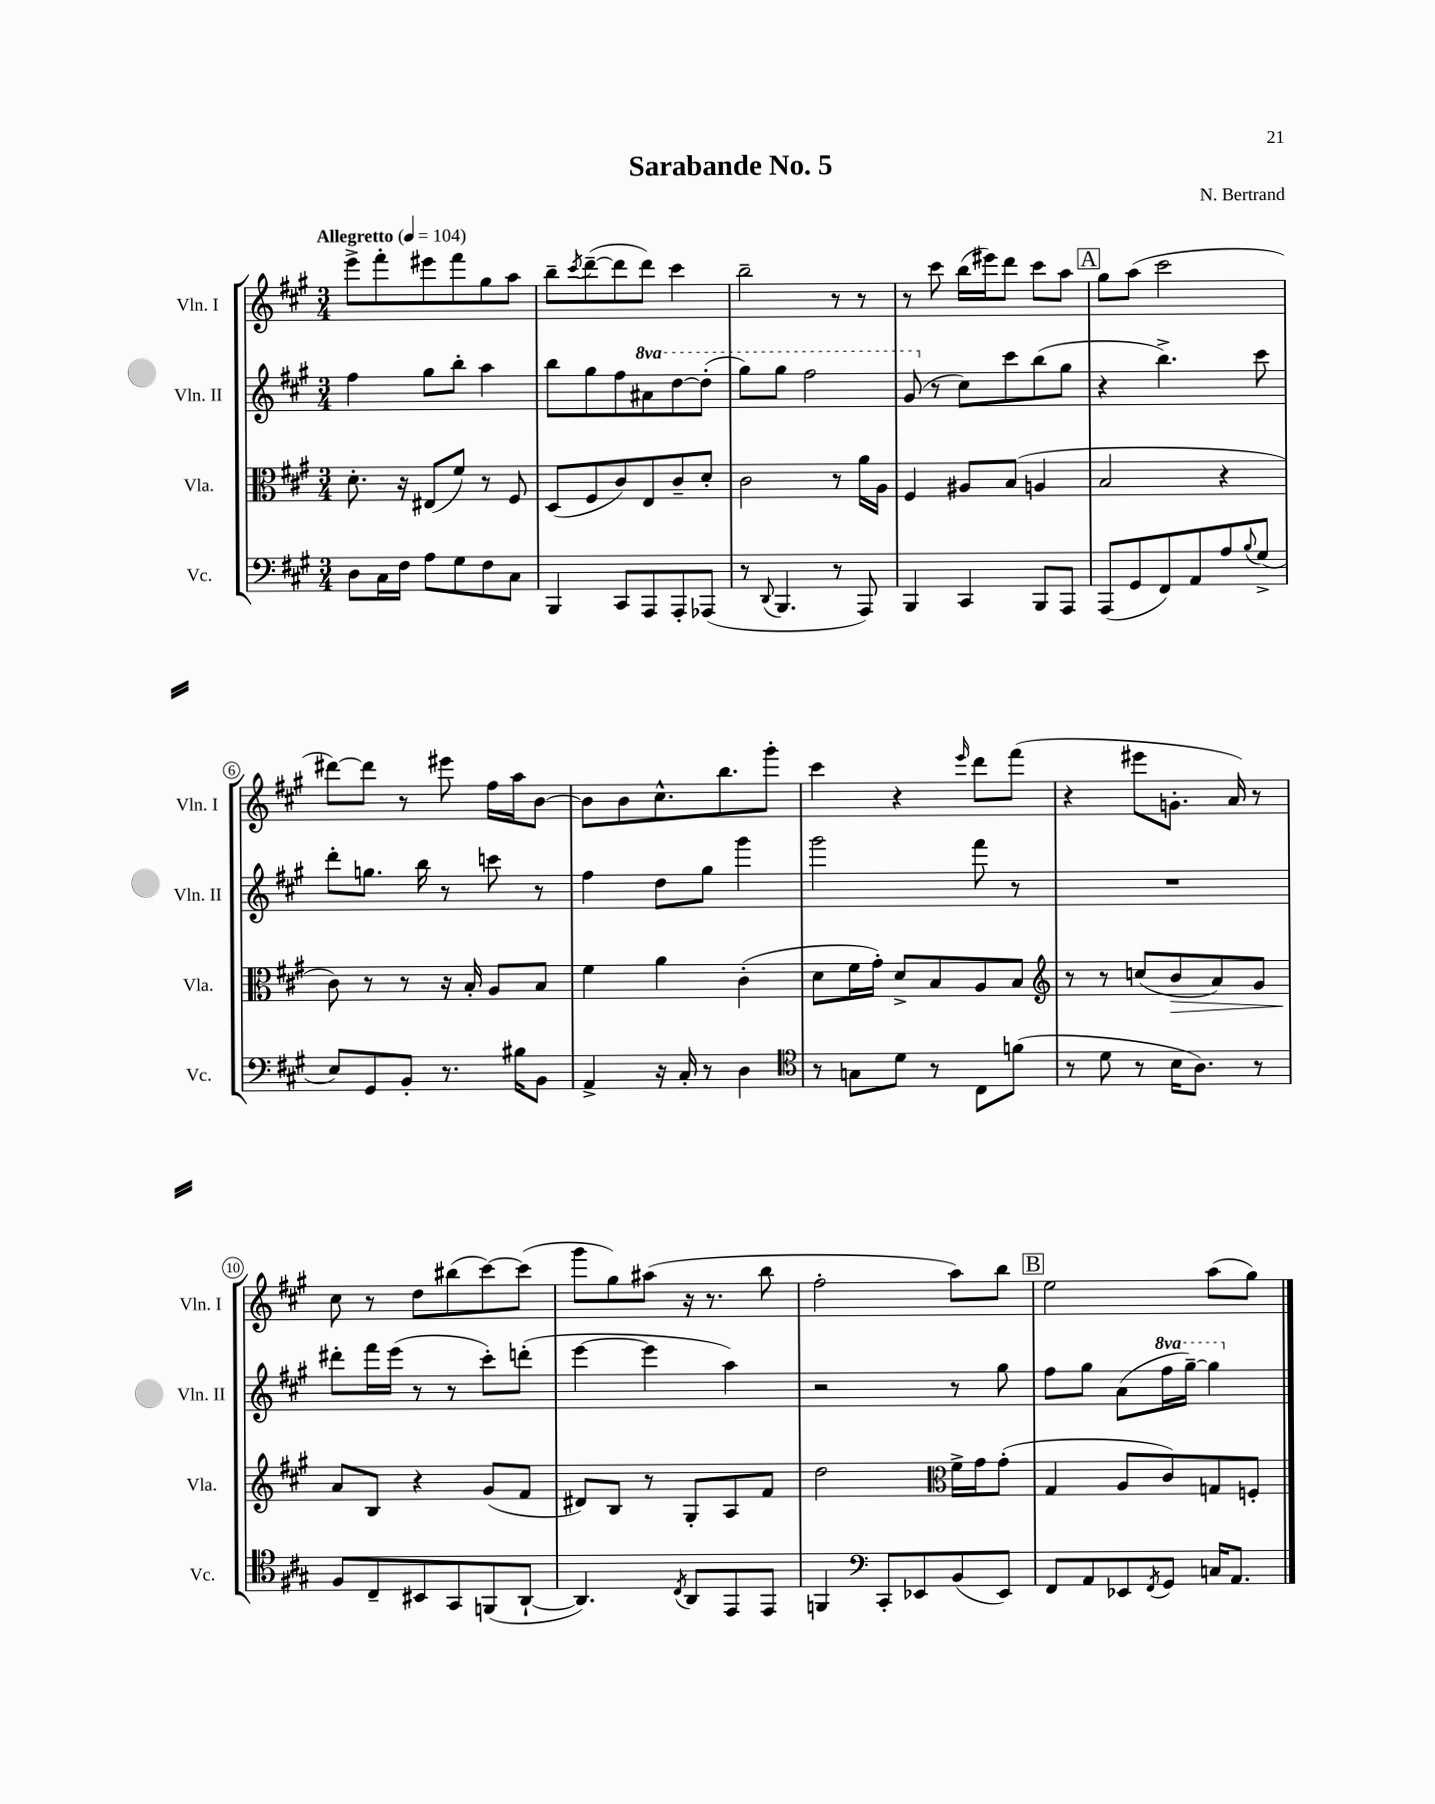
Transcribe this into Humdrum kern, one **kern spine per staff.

**kern	**kern	**dynam	**kern	**kern
*part4	*part3	*part3	*part2	*part1
*staff4	*staff3	*staff3	*staff2	*staff1
*I"Vc.	*I"Vla.	*	*I"Vln. II	*I"Vln. I
*I'Vc.	*I'Vla.	*	*I'Vln. II	*I'Vln. I
*clefF4	*clefC3	*	*clefG2	*clefG2
*k[f#c#g#]	*k[f#c#g#]	*	*k[f#c#g#]	*k[f#c#g#]
*M3/4	*M3/4	*	*M3/4	*M3/4
*MM104	*MM104	*	*MM104	*MM104
=1	=1	=1	=1	=1
!	!	!	!	!LO:TX:a:B:t=Allegretto
8D\L	8.d'\	.	4ff#\	8eee^\L
16C#\L	.	.	.	8fff#'\
16F#\JJ	16r	.	.	.
8A\L	(8E#X/L	.	8gg#\L	8eee#X\
8G#\	8f#/J)	.	8bb'\J	8fff#\
8F#\	8r	.	4aa\	8gg#\
8C#\J	8F#/	.	.	8aa\J
=2	=2	=2	=2	=2
4BBB/	(8D/L	.	8bb\L	8bb~\L
.	.	.	.	8qccc#/
.	8F#/	.	8gg#\	([8ddd~\
8CC#/L	8c#/)	.	8ff#\	8ddd\]
*	*	*	*8va	*
8AAA/	8E/	.	8aa#X\	8ddd\J)
8AAA'/	8c#~/	.	[8ddd\	4ccc#\
(8AAA-X/J	8d'/J	.	(8ddd'\J]	.
=3	=3	=3	=3	=3
8r	2c#\	.	8ggg#\L)	2bb~\
8qqDD/	.	.	.	.
4.BBB/	.	.	8ggg#\J	.
.	.	.	2fff#\	.
8r	8r	.	.	8r
8AAA/)	16a\LL	.	.	8r
.	16A\JJ	.	.	.
=4	=4	=4	=4	=4
4BBB/	4F#/	.	(8gg#/	8r
*	*	*	*X8va	*
.	.	.	8r	8ccc#\
4CC#/	8A#X/L	.	8cc#\L)	(16bb\LL
.	.	.	.	16eee#X\J)
.	(8B/J	.	8ccc#\	8ddd\J
8BBB/L	4An/	.	(8bb\	8ccc#\L
8AAA/J	.	.	8gg#\J	8aa\J
!!LO:REH:place=s1:t=A
=5	=5	=5	=5	=5
(8AAA/L	2B/	.	4r	8gg#\L
8GG#/	.	.	.	(8aa\J
8FF#/)	.	.	4.bb^\)	2ccc#\
8AA/	.	.	.	.
8A/	4r	.	.	.
8qqB/	.	.	.	.
(8G#^/J	.	.	8ccc#\	.
!!LO:LB:g=z
=6	=6	=6	=6	=6
8E/L)	8c#\)	.	8ddd'\L	[8ddd#X\L)
8GG#/	8r	.	8.ggn\J	8ddd#\J]
8BB'/J	8r	.	.	8r
.	.	.	16bb\	.
8.r	16r	.	8r	8eee#X\
.	16B'/	.	.	.
.	8A/L	.	8cccn\	16ff#\LL
16B#X\KL	.	.	.	16aa\J
8BB\J	8B/J	.	8r	[8b\J
=7	=7	=7	=7	=7
4AA^/	4f#\	.	4ff#\	8b\L]
.	.	.	.	8b\
16r	4a\	.	8dd\L	8.cc#^^\
16C#'/	.	.	.	.
8r	.	.	8gg#\J	.
.	.	.	.	8.bb\
4D\	(4c#'\	.	4ggg#\	.
.	.	.	.	8ggg#'\J
=8	=8	=8	=8	=8
*clefC4	*	*	*	*
8r	8d\L	.	2ggg#\	4ccc#\
8Gn\L	16f#\L	.	.	.
.	16g#'\JJ)	.	.	.
8d\J	8d^/L	.	.	4r
8r	8B/	.	.	.
.	.	.	.	16qqeee/
8C#\L	8A/	.	8fff#\	8ddd\L
(8fn\J	8B/J	.	8r	(8fff#\J
=9	=9	=9	=9	=9
*	*clefG2	*	*	*
8r	8r	.	2.r	4r
8d\	8r	.	.	.
8r	(8ccn/L	.	.	8eee#X\L
!	!	!LO:HP:b	!	!
16B\KL	8b/	>	.	8.gn'\J
8.A\J)	.	.	.	.
.	8a/)	.	.	.
.	.	.	.	16a/)
8r	8g#/J	.	.	8r
!!LO:LB:g=z
=10	=10	=10	=10	=10
8F#/L	8a/L	.	8ddd#X'\L	8cc#\
8C#~/	8B/J	]	16fff#\L	8r
.	.	.	(16eee\JJ	.
8BB#X/	4r	.	8r	8dd\L
8GG#/	.	.	8r	(8bb#X\
(8FFn/	(8g#/L	.	8ccc#'\L)	[8ccc#\)
[8AA`/J	8f#/J	.	(8dddn'\J	(8ccc#\J]
=11	=11	=11	=11	=11
4.AA/])	8d#X/L)	.	[4eee\	8ggg#\L
.	8B/J	.	.	8gg#\)
.	8r	.	4eee\]	(8aa#X\J
8qC#/	.	.	.	.
8AA/L	8G#'/L	.	.	16r
.	.	.	.	8.r
8EE/	8A/	.	4aa\)	.
8EE/J	8f#/J	.	.	8bb\
=12	=12	=12	=12	=12
4FFn/	2dd\	.	2r	2ff#'\
*clefF4	*	*	*	*
8CC#'/L	.	.	.	.
8EE-X/	.	.	.	.
*	*clefC3	*	*	*
(8BB/	16f#^\LL	.	8r	8aa\L)
.	16g#\J	.	.	.
8EE-/J)	(8g#'\J	.	8gg#\	8bb\J
!!LO:REH:place=s1:t=B
=13	=13	=13	=13	=13
8FF#/L	4G#/	.	8ff#\L	2ee\
8AA/	.	.	8gg#\J	.
8EE-X/	8A/L	.	(8a\L	.
8qFF#/	.	.	.	.
*	*	*	*8va	*
8GG#/J	8c#/)	.	16fff#\L	.
.	.	.	[16ggg#~\JJ)	.
16Cn/KL	8Gn/	.	4ggg#\]	(8aa\L
8.AA/J	.	.	.	.
.	8Fn'/J	.	.	8gg#\J)
*	*	*	*X8va	*
==	==	==	==	==
*-	*-	*-	*-	*-
